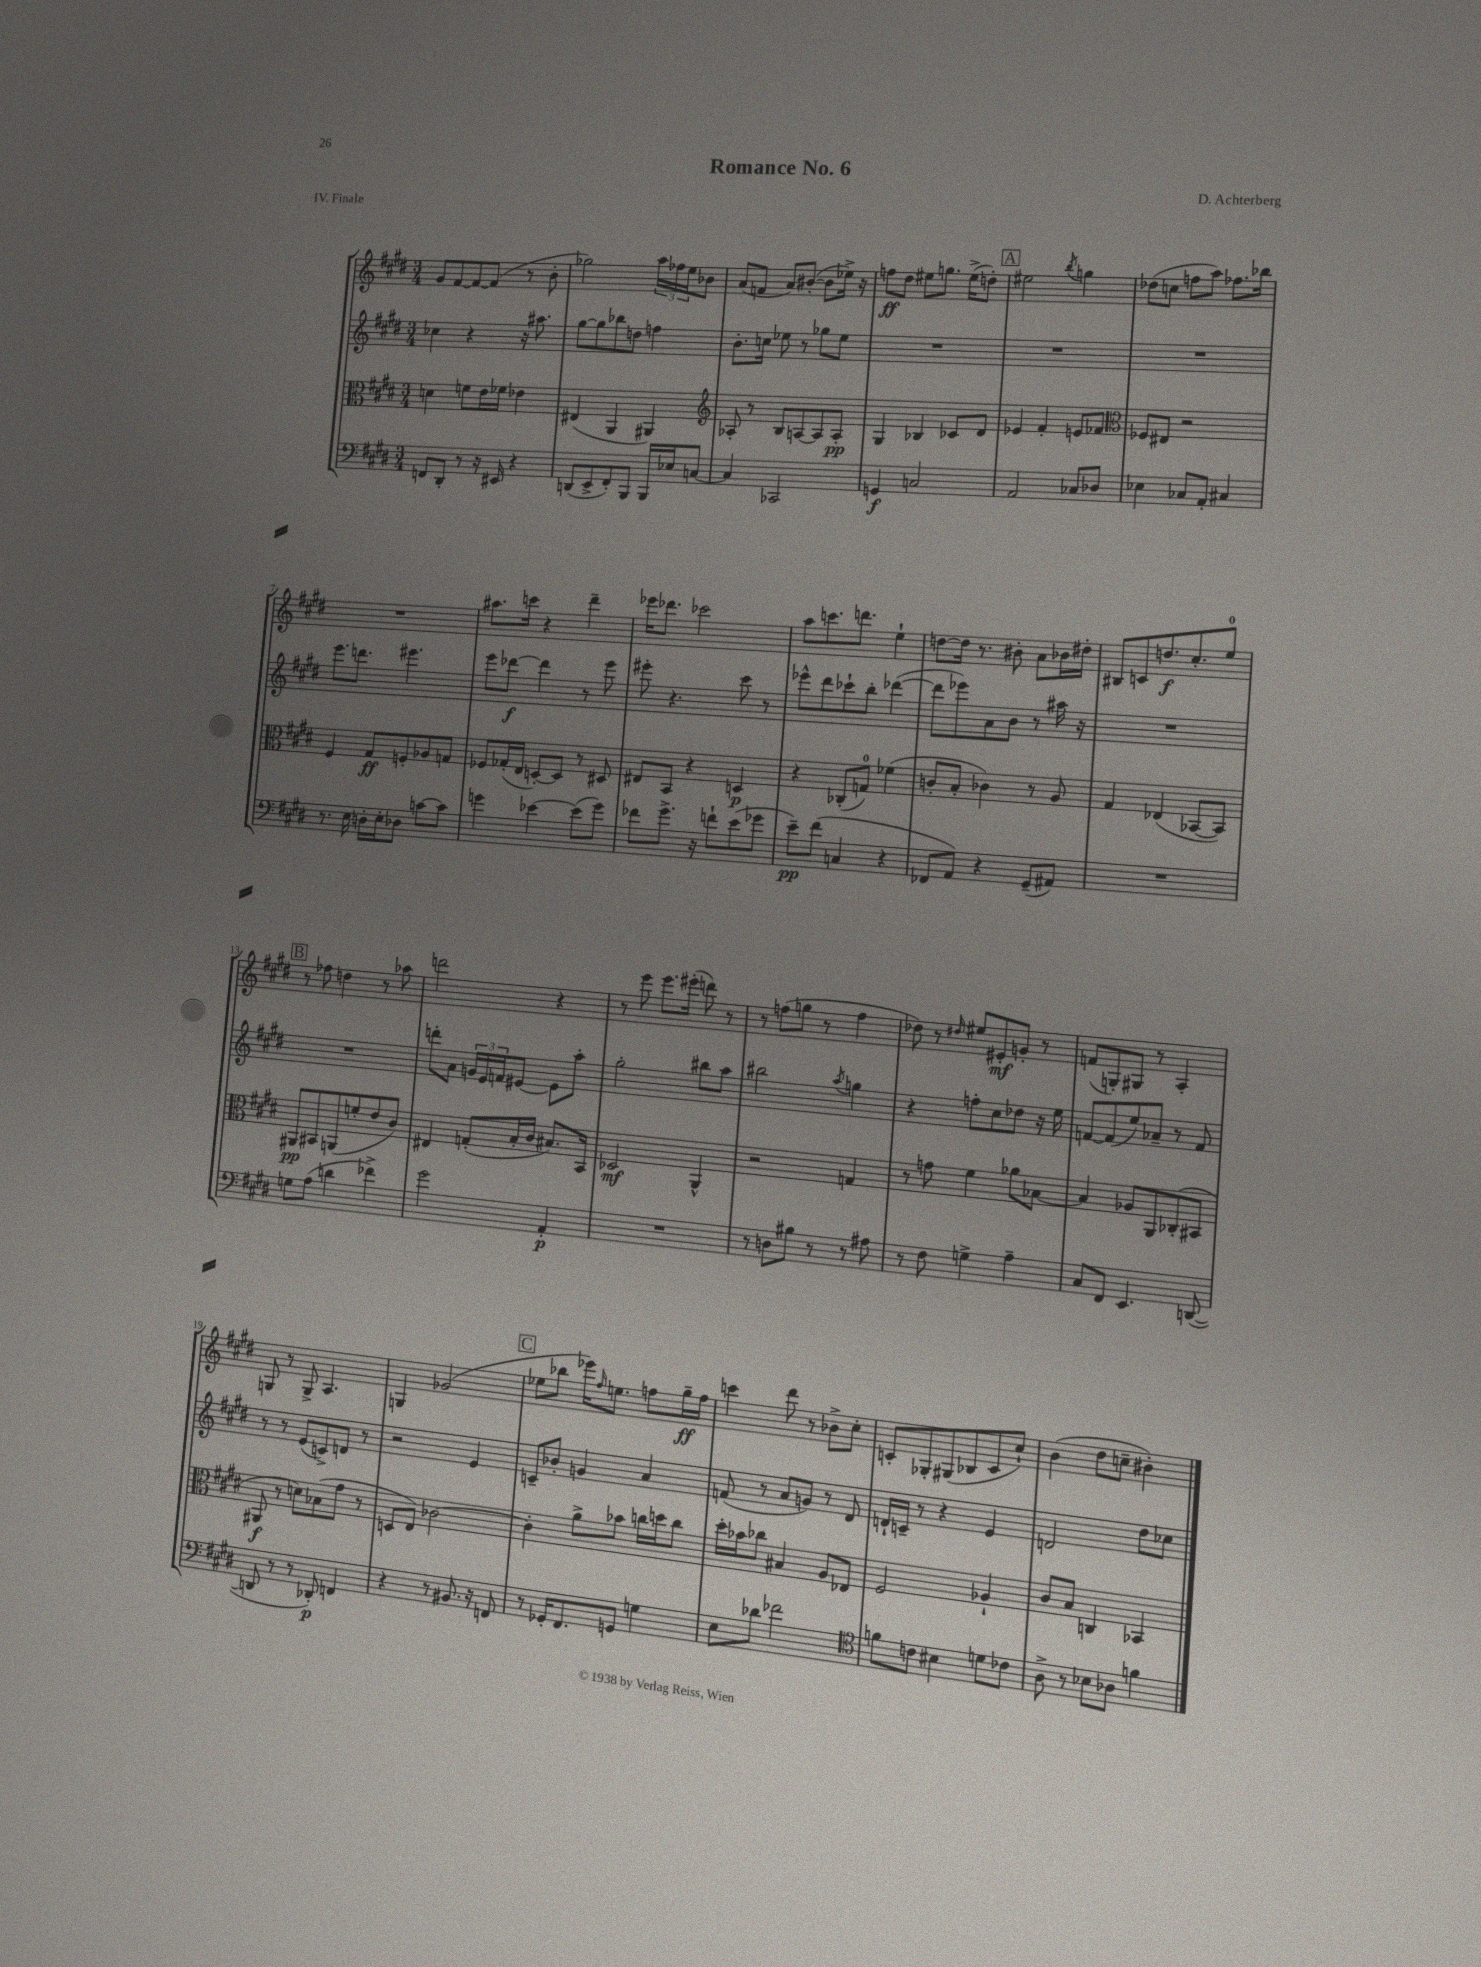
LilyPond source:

\header { title = "Romance No. 6" composer = "D. Achterberg" piece = "IV. Finale" }
<<
\new StaffGroup <<
\new Staff = "s0" {
    \clef treble \key e \major \numericTimeSignature \time 3/4
    gis'8 fis'8~ fis'8~ fis'8( r8 b'8-. |
    ges''2) \tuplet 3/2 { a''16 fes''16 e''16 } bes'8 |
    a'8( f'8 a'8) bis'8~-.( bis'8 ees''16->) r16 |
    f''8\ff dis''8 eis''8 g''8. eis''16->( d''8-.) |
    \mark \markup { \box "A" } eis''2 \acciaccatura { b''8 } g''4 |
    des''8( c''8 f''8 a''8) fes''8. bes''16 |
    R2. |
    ais''8. c'''16 r4 dis'''4-- |
    ees'''16 des'''8. ces'''2 |
    a''8 c'''8. d'''8. e''4-! |
    d''8~ d''16 r8. bis'8-. a'8 bes'16 dis''16-. |
    bis8 c'8 d''8.\f cis''8.-. e''8-0 |
    \mark \markup { \box "B" } r8 fes''8 d''4 r8 aes''8 |
    d'''2 r4 |
    r8 e'''8 e'''8. eis'''16-.( d'''8) r8 |
    r8 f''8( g''8 r8 f''4 |
    des''8) r8 \grace { dis''16 } eis''8 eis'8-.\mf g'8-. r8 |
    f'8( g8-.) gis8 r8 a4-. |
    g8 r8 g8-> a4. |
    g4 ges'2( |
    \mark \markup { \box "C" } ees''8 bes''8 ees'''16) \grace { fis''16 } e''8. f''8 gis''16--\ff f''16 |
    c'''4 dis'''8 r8 bes'8-> cis''8-. |
    c'8-. ges8-. gis8( bes8 c'8 cis''8-!) |
    b'4( dis''8 c''8-- bis'4-.) \bar "|." |
}
\new Staff = "s1" {
    \clef treble \key e \major \numericTimeSignature \time 3/4
    ces''4 r4 r16 ais''8. |
    gis''8~ gis''8 bes''8 d''8 f''4 |
    b'8.-. c''16 ees''8 r8 ges''8 ees''8 |
    R2. |
    \mark \markup { \box "A" } R2. |
    R2. |
    e'''8. d'''8. eis'''4. |
    e'''8 des'''8~\f des'''4 r8 e'''8 |
    eis'''8-. r4. cis'''8 r8 |
    ees'''8-^ dis'''8 ces'''8-! b''8-. des'''4~( |
    des'''8 ees'''8) a'8 b'8 r8 ais''16 r16 |
    R2. |
    \mark \markup { \box "B" } R2. |
    d'''8-. a'8 \tuplet 3/2 { g'16 e'16 f'16 } eis'8~ eis'8 a''8-. |
    gis''2-. bis''8 a''8 |
    bis''2 \acciaccatura { a''8 } g''4 |
    r4 f''8-. cis''8 des''8 r16 e''16 |
    f'8~ f'8( e''8) aes'8-- r8 f'8 |
    r8 r8 e'8( c'8->) d'8 r8 |
    r2 e'4 |
    \mark \markup { \box "C" } c'8-- bes'8-. g'4 a'4 |
    f'8( r8 a'8 g'8) r8 dis'8 |
    d'16-! c'16-- r8 r4 e'4 |
    d'2 dis''8 ces''8 \bar "|." |
}
\new Staff = "s2" {
    \clef alto \key e \major \numericTimeSignature \time 3/4
    d'4 f'8 e'16 fes'16 ees'4 |
    eis4( a,4 ais,4) |
    \clef treble aes8-. r8 b8 a8~ a8 a8-.\pp |
    gis4 bes4 ces'8 dis'8 |
    \mark \markup { \box "A" } ees'4 fis'4-. e'8 fes'8 |
    \clef alto fes8 eis8 r2 |
    fis4 gis8\ff f8-. aes8 g8 |
    fes8 ges16-.( e16 d8~-.) d8 r8 dis8 |
    eis8 b,8 r4 d4\p |
    r4 ces8-.( g8-0) fes'4( |
    c'8-. b8-. ces'4) r8 a8 |
    gis4 ees4( bes,8~ bes,8) |
    \mark \markup { \box "B" } ais,8\pp bis,8 a,8( f'8-. e'8 cis'8) |
    eis4 g8-.( b16-. cis'16 bis8.) b,16 |
    des2\mf a,4-^ |
    r2 g4 |
    r8 g'8 fis'4 aes'8 bes8~ |
    bes4 aes8 a,8 ces8-.( bis,8 |
    ais,8\f r8 d'8) bes8( gis'8 r8 |
    d8 e8) ces'2~ |
    \mark \markup { \box "C" } ces'4-. a'8-> bes'8 c''16 d''16 c''8 |
    dis''16-. bes'16 ces''8 bis4 a8 ees8 |
    fis2 aes4-! |
    cis'8 b8 c4 bes,4 \bar "|." |
}
\new Staff = "s3" {
    \clef bass \key e \major \numericTimeSignature \time 3/4
    f,8 dis,8-. r8 r16 eis,16 r4 |
    d,8( e,8-> fis,8-.) b,,8 b,,16 ees16 c8~ |
    c4 ces,2 |
    g,4\f c2 |
    \mark \markup { \box "A" } a,2 ces8 des8 |
    ees4 ces8 a,8-. cis4 |
    r8. e16 d16-. e16-. des8 c'8~ c'8 |
    g'4 ees'4~ ees'8( g'8) |
    fes'8 gis'8.-> r16 f'8-! e'8( ges'8 |
    e'8--\pp) fis'8( c4 r4 |
    fes,8 a,8) r4 gis,8--( ais,8) |
    R2. |
    \mark \markup { \box "B" } g8 a8( d'4 fes'4->) |
    gis'2 a,4-.\p |
    R2. |
    r8 d8 bis8 r8 r8 ais8 |
    r8 fis8 g4-> a4-- |
    cis8 fis,8 e,4. d,8~( |
    d,8 r8 r8 des,8-.\p) f,4 |
    r4 r8 bis,8. r16 f,8 |
    \mark \markup { \box "C" } r8 ges,16-. fis,8. g,8 g4 |
    e8 des'8 fes'2 |
    \clef tenor f'8 c'8 bis4 d'8 ces'8 |
    a8-> r8 bes8 aes8 f'4 \bar "|." |
}
>>
>>
